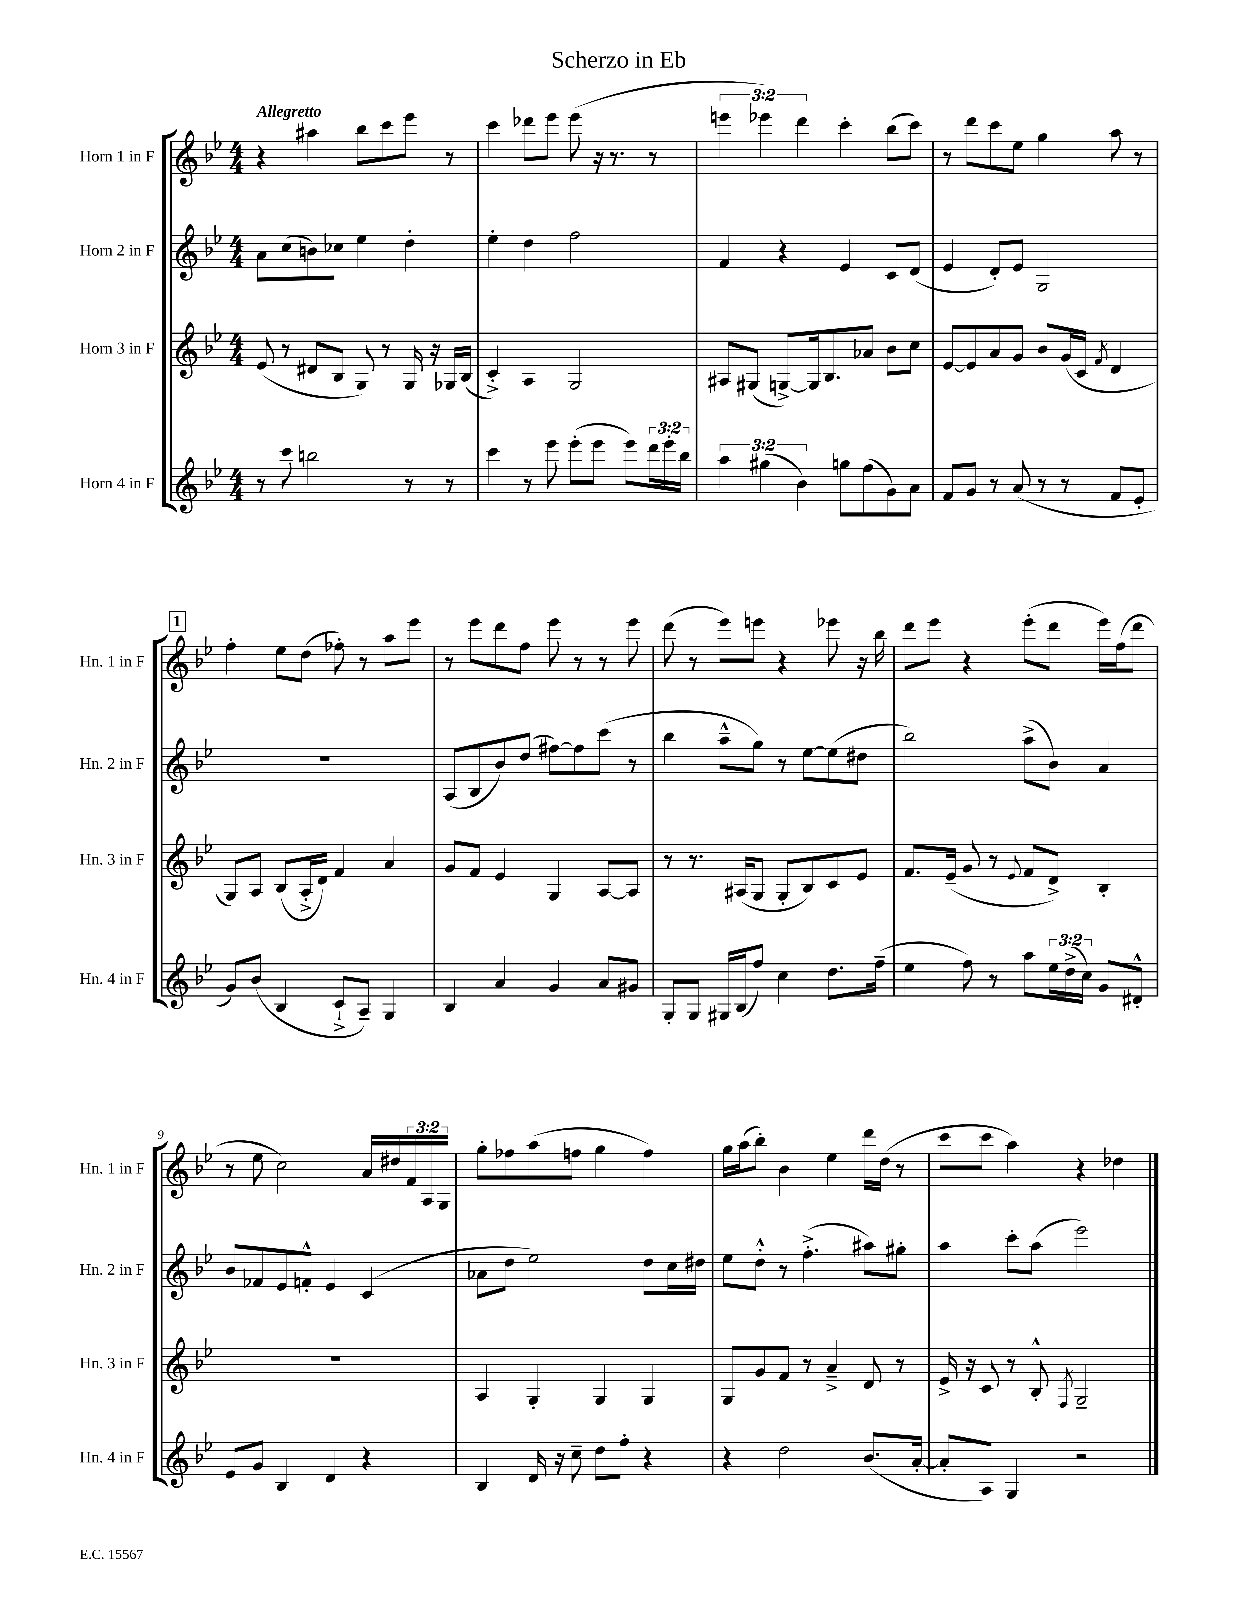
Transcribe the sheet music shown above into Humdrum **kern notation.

**kern	**kern	**kern	**kern
*part4	*part3	*part2	*part1
*staff4	*staff3	*staff2	*staff1
*I"Horn 4 in F	*I"Horn 3 in F	*I"Horn 2 in F	*I"Horn 1 in F
*I'Hn. 4 in F	*I'Hn. 3 in F	*I'Hn. 2 in F	*I'Hn. 1 in F
*clefG2	*clefG2	*clefG2	*clefG2
*k[b-e-]	*k[b-e-]	*k[b-e-]	*k[b-e-]
*M4/4	*M4/4	*M4/4	*M4/4
=1	=1	=1	=1
!	!	!	!LO:TX:a:B:t=Allegretto
8r	(8e-/	8a\L	4r
8ccc\	8r	(8cc\	.
2bbn\	8d#X/L	8bn\)	4aa#X\
.	8B-/J	8cc-X\J	.
.	8G/)	4ee-\	8bb-\L
.	8r	.	8ccc\
8r	16G/	4dd'\	8eee-\J
.	16r	.	.
8r	16G-X/LL	.	8r
.	(16B-/JJ	.	.
=2	=2	=2	=2
4ccc\	4c'^/)	4ee-'\	4ccc\
8r	4A/	4dd\	8ddd-X\L
8eee-\	.	.	8eee-\J
(8eee-'\L	2G/	2ff\	(8eee-\
8eee-\J	.	.	16r
.	.	.	8.r
8eee-\L)	.	.	.
24ddd\L	.	.	8r
24eee-'\	.	.	.
24bb-\JJ	.	.	.
=3	=3	=3	=3
6aa\	8A#X/L	4f/	6eeen\
.	(8G#X/J	.	.
(6gg#X\	.	.	6eee-X\)
.	[8Gn^/L)	4r	.
6b-\)	.	.	6ddd\
.	16G/k]	.	.
.	8.B-/	.	.
8ggn\L	.	4e-/	4ccc'\
(8ff\	8a-X/J	.	.
8g\)	8b-\L	8c/L	(8bb-\L
8a\J	8cc\J	(8d/J	8ccc\J)
=4	=4	=4	=4
8f/L	[8e-/L	4e-/	8r
8g/J	8e-/]	.	8ddd\L
8r	8a/	8d'/L)	8ccc\
(8a/	8g/J	8e-/J	8ee-\J
8r	8b-/L	2G/	4gg\
8r	(16g/L	.	.
.	16c/JJ	.	.
.	8qf/	.	.
8f/L	4d/	.	8aa\
8e-'/J	.	.	8r
!!LO:LB:g=z
!!LO:REH:place=s1:t=1
=5	=5	=5	=5
8g/L)	8G/L)	1r	4ff'\
(8b-/J	8A/J	.	.
4B-/	(8B-/L	.	8ee-\L
.	16A'^/L	.	(8dd\J
.	16d/JJ)	.	.
8c`^/L	4f/	.	8ff-X'\)
8A~/J)	.	.	8r
4G/	4a/	.	8aa\L
.	.	.	8eee-\J
=6	=6	=6	=6
4B-/	8g/L	(8A/L	8r
.	8f/J	8B-/	8eee-\L
4a/	4e-/	8b-/)	8ddd\
.	.	(8dd/J	8ff\J
4g/	4G/	[8ff#X\L)	8eee-\
.	.	8ff#\]	8r
8a/L	[8A/L	(8ccc\J	8r
8g#X/J	8A/J]	8r	8eee-\
=7	=7	=7	=7
8G'/L	8r	4bb-\	(8ddd\
8G/J	8.r	.	8r
16G#X/LL	.	8aa~^^\L	8eee-\L)
(16B-/J	(16A#X/KL	.	.
8ff/J)	8G/J	8gg\J)	8eeen\J
4cc\	8G'/L	8r	4r
.	8B-/)	[8ee-\L	.
8.dd\L	8c/	(8ee-\]	8eee-X\
.	8e-/J	8dd#X\J	16r
(16ff~\Jk	.	.	16bb-\
=8	=8	=8	=8
4ee-\	8.f/L	2bb-\)	8ddd\L
.	.	.	8eee-\J
.	(16e-~/Jk	.	.
8ff\)	8g/	.	4r
8r	8r	.	.
.	8qqe-/	.	.
8aa\L	8f/L	(8aa^\L	(8eee-'\L
24ee-\L	8d^/J)	8b-\J)	8ddd\J
(24dd^\	.	.	.
24cc\JJ)	.	.	.
8g/L	4B-'/	4a/	16eee-\LL)
.	.	.	(16ff\J
8d#X'^^/J	.	.	8ddd\J
!!LO:LB:g=z
=9	=9	=9	=9
8e-/L	1r	8b-/L	8r
8g/J	.	8f-X/	8ee-\
4B-/	.	8e-/	2cc\)
.	.	8fn'^^/J	.
4d/	.	4e-/	.
4r	.	(4c/	16a/LL
.	.	.	16dd#X/
.	.	.	24f/
.	.	.	24A/
.	.	.	24G/JJ
=10	=10	=10	=10
4B-/	4A/	8a-X\L	8gg'\L
.	.	8dd\J	8ff-X\
16d/	4G'/	2ee-\)	(8aa\
16r	.	.	.
8cc~\	.	.	8ffn\J
8dd\L	4G/	.	4gg\
8ff'\J	.	.	.
4r	4G/	8dd\L	4ff\)
.	.	16cc\L	.
.	.	16dd#X\JJ	.
=11	=11	=11	=11
4r	8G/L	8ee-\L	16gg\LL
.	.	.	(16aa\J
.	8g/	8dd'^^\J	8bb-'\J)
2dd\	8f/J	8r	4b-\
.	8r	(4.ff'^\	.
.	4a~^/	.	4ee-\
(8.b-/L	8d/	8aa#X\L)	16ddd\LL
.	.	.	(16dd\JJ
.	8r	8gg#X'\J	8r
[16a'/Jk	.	.	.
=12	=12	=12	=12
8a'/L]	16e-^/	4aa\	8ccc\L
.	16r	.	.
8A/J)	8c/	.	8ccc\J
4G/	8r	8ccc'\L	4aa\)
.	8B-'^^/	(8aa\J	.
.	8qF/	.	.
2r	2G~/	2eee-\)	4r
.	.	.	4dd-X\
==	==	==	==
*-	*-	*-	*-
